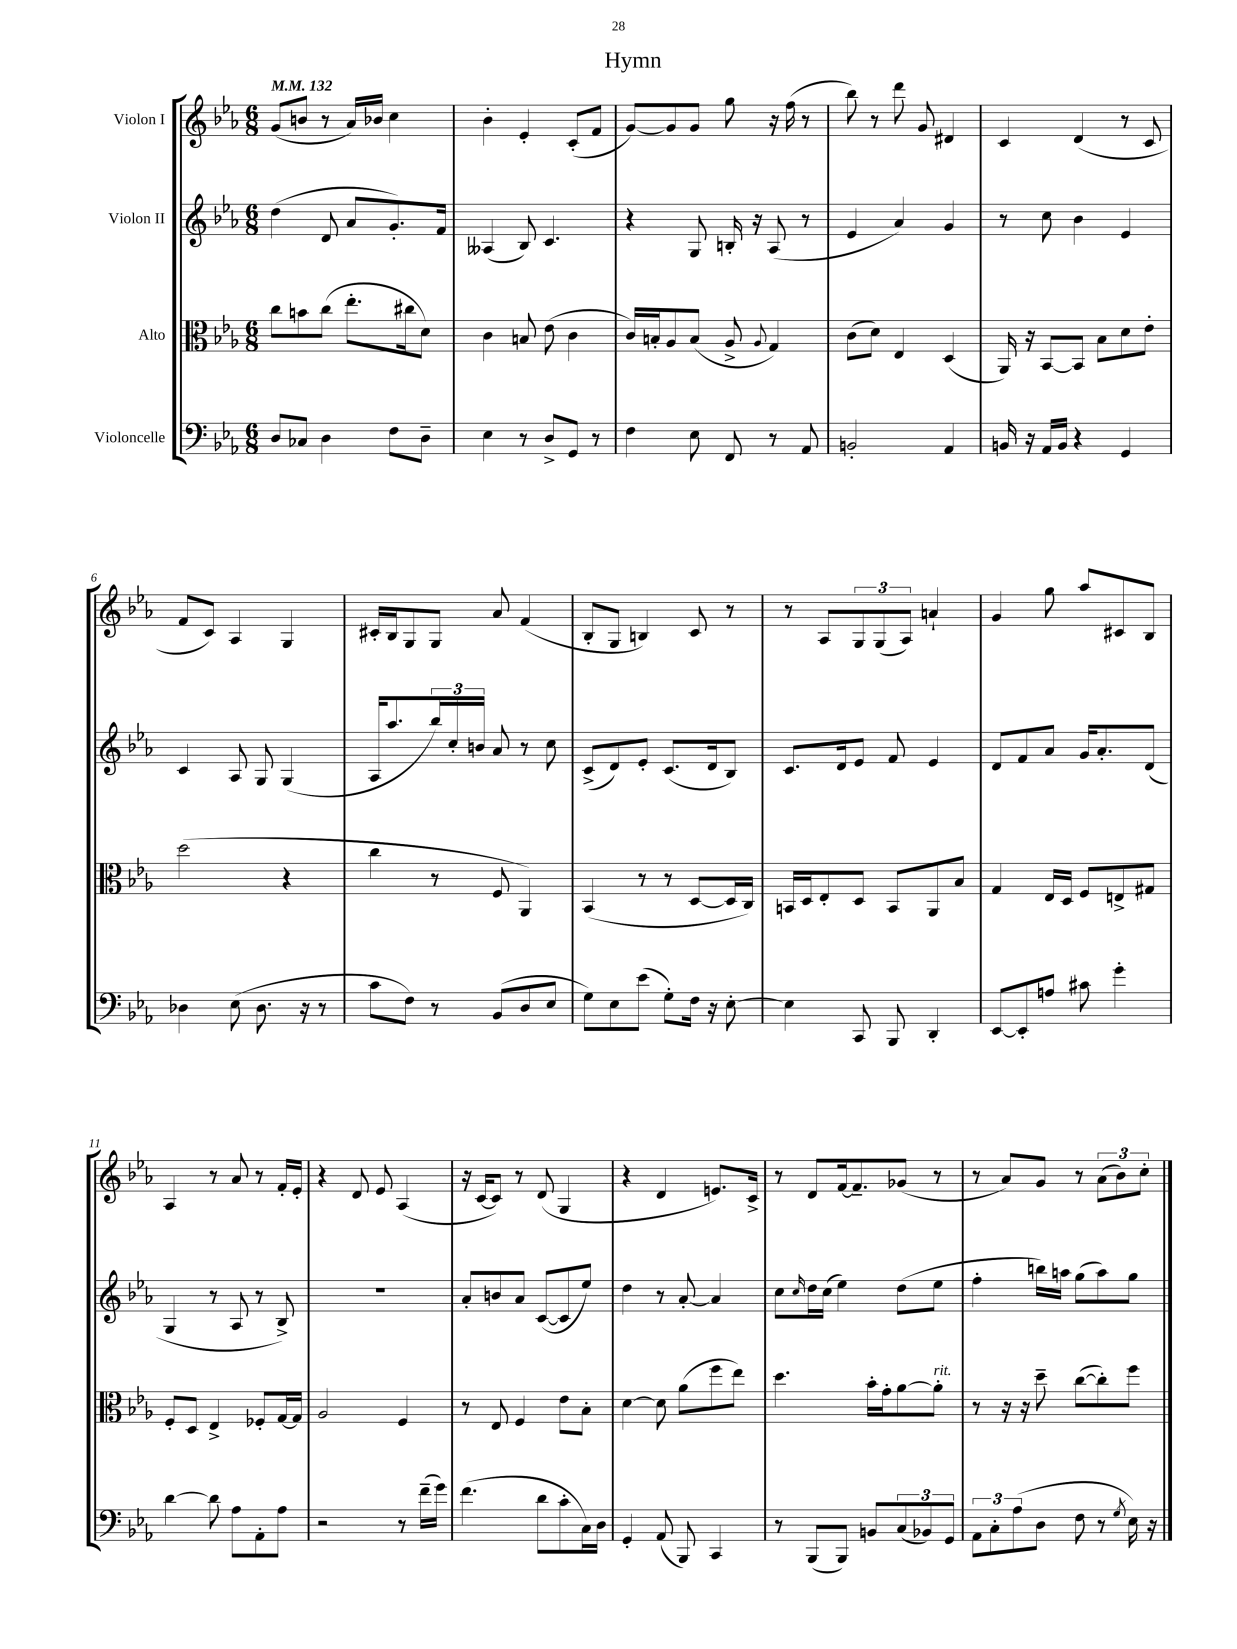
\header { title = "Hymn" }
<<
\new StaffGroup <<
\new Staff = "s0" \with { instrumentName = "Violon I" } {
    \clef treble \key ees \major \numericTimeSignature \time 6/8 \tempo 4 = 132
    g'8( b'8 r8 aes'16) bes'16 c''4 |
    bes'4-. ees'4-. c'8-.( f'8 |
    g'8~) g'8 g'8 g''8 r16 f''16( r8 |
    bes''8) r8 d'''8 g'8 dis'4 |
    c'4 d'4( r8 c'8 |
    f'8 c'8) aes4 g4 |
    cis'16-. bes16 g8 g8 aes'8 f'4( |
    bes8-. g8 b4) c'8 r8 |
    r8 aes8 \tuplet 3/2 { g8 g8( aes8) } a'4-! |
    g'4 g''8 aes''8 cis'8 bes8 |
    aes4 r8 aes'8 r8 f'16-. ees'16-. |
    r4 d'8 ees'8 aes4( |
    r16 c'16~ c'8) r8 d'8( g4 |
    r4 d'4 e'8.) c'16-> |
    r8 d'8 f'16~ f'8.-- ges'8( r8 |
    r8 aes'8) g'8 r8 \tuplet 3/2 { aes'8( bes'8) c''8-. } \bar "|." |
}
\new Staff = "s1" \with { instrumentName = "Violon II" } {
    \clef treble \key ees \major \numericTimeSignature \time 6/8
    d''4( d'8 aes'8 g'8.-.) f'16 |
    aeses4( bes8) c'4. |
    r4 g8 b16-. r16 aes8( r8 |
    ees'4 aes'4) g'4 |
    r8 c''8 bes'4 ees'4 |
    c'4 aes8 g8 g4( |
    aes16 aes''8. \tuplet 3/2 { bes''16) c''16-. b'16 } aes'8 r8 c''8 |
    c'8->( d'8) ees'8-. c'8.( d'16 bes8) |
    c'8. d'16 ees'8 f'8 ees'4 |
    d'8 f'8 aes'8 g'16 aes'8.-. d'8( |
    g4 r8 aes8 r8 bes8->) |
    R2. |
    aes'8-. b'8 aes'8 c'8~( c'8 ees''8) |
    d''4 r8 aes'8~-. aes'4 |
    c''8 \grace { c''16 } d''16 c''16( ees''4) d''8( ees''8 |
    f''4-. b''16) a''16 g''8( a''8) g''8 \bar "|." |
}
\new Staff = "s2" \with { instrumentName = "Alto" } {
    \clef alto \key ees \major \numericTimeSignature \time 6/8
    c''8 b'8 c''8( ees''8.-. cis''16 d'8) |
    c'4 b8 ees'8( c'4 |
    c'16) b16-. aes8 b8( aes8-> \appoggiatura { aes8 } g4) |
    c'8( d'8) ees4 d4( |
    aes,16) r16 bes,8~ bes,8 bes8 d'8 ees'8-. |
    d''2( r4 |
    c''4 r8 f8 aes,4) |
    bes,4( r8 r8 d8~ d16 c16) |
    b,16 d16 ees8-. d8 b,8 aes,8 bes8 |
    g4 ees16 d16 f8 e8-> gis8 |
    f8-. d8 ees4-> fes8-. g16~ g16 |
    aes2 f4 |
    r8 ees8 f4 ees'8 bes8-. |
    d'4~ d'8 aes'8( f''8 ees''8) |
    d''4. bes'16-. g'16-. aes'8~ aes'8-.^\markup { \italic "rit." } |
    r8 r16 r16 d''8-- c''8~( c''8-.) f''8 \bar "|." |
}
\new Staff = "s3" \with { instrumentName = "Violoncelle" } {
    \clef bass \key ees \major \numericTimeSignature \time 6/8
    d8 ces8 d4 f8 d8-- |
    ees4 r8 d8-> g,8 r8 |
    f4 ees8 f,8 r8 aes,8 |
    b,2-. aes,4 |
    b,16 r16 aes,16 b,16 r4 g,4 |
    des4 ees8( des8. r16 r8 |
    c'8 f8) r8 bes,8( d8 ees8 |
    g8) ees8 ees'8( g8-.) f16 r16 ees8~-. |
    ees4 c,8 bes,,8 d,4-. |
    ees,8~ ees,8-. a8 cis'8 g'4-. |
    d'4~ d'8 aes8 aes,8-. aes8 |
    r2 r8 f'16--( g'16) |
    f'4.( d'8 c'8-. c16) d16 |
    g,4-. aes,8( bes,,8) c,4 |
    r8 bes,,8( bes,,8) b,8 \tuplet 3/2 { c8( bes,8) g,8 } |
    \tuplet 3/2 { aes,8 c8-. aes8( } d8 f8 r8 \acciaccatura { g8 } ees16) r16 \bar "|." |
}
>>
>>
